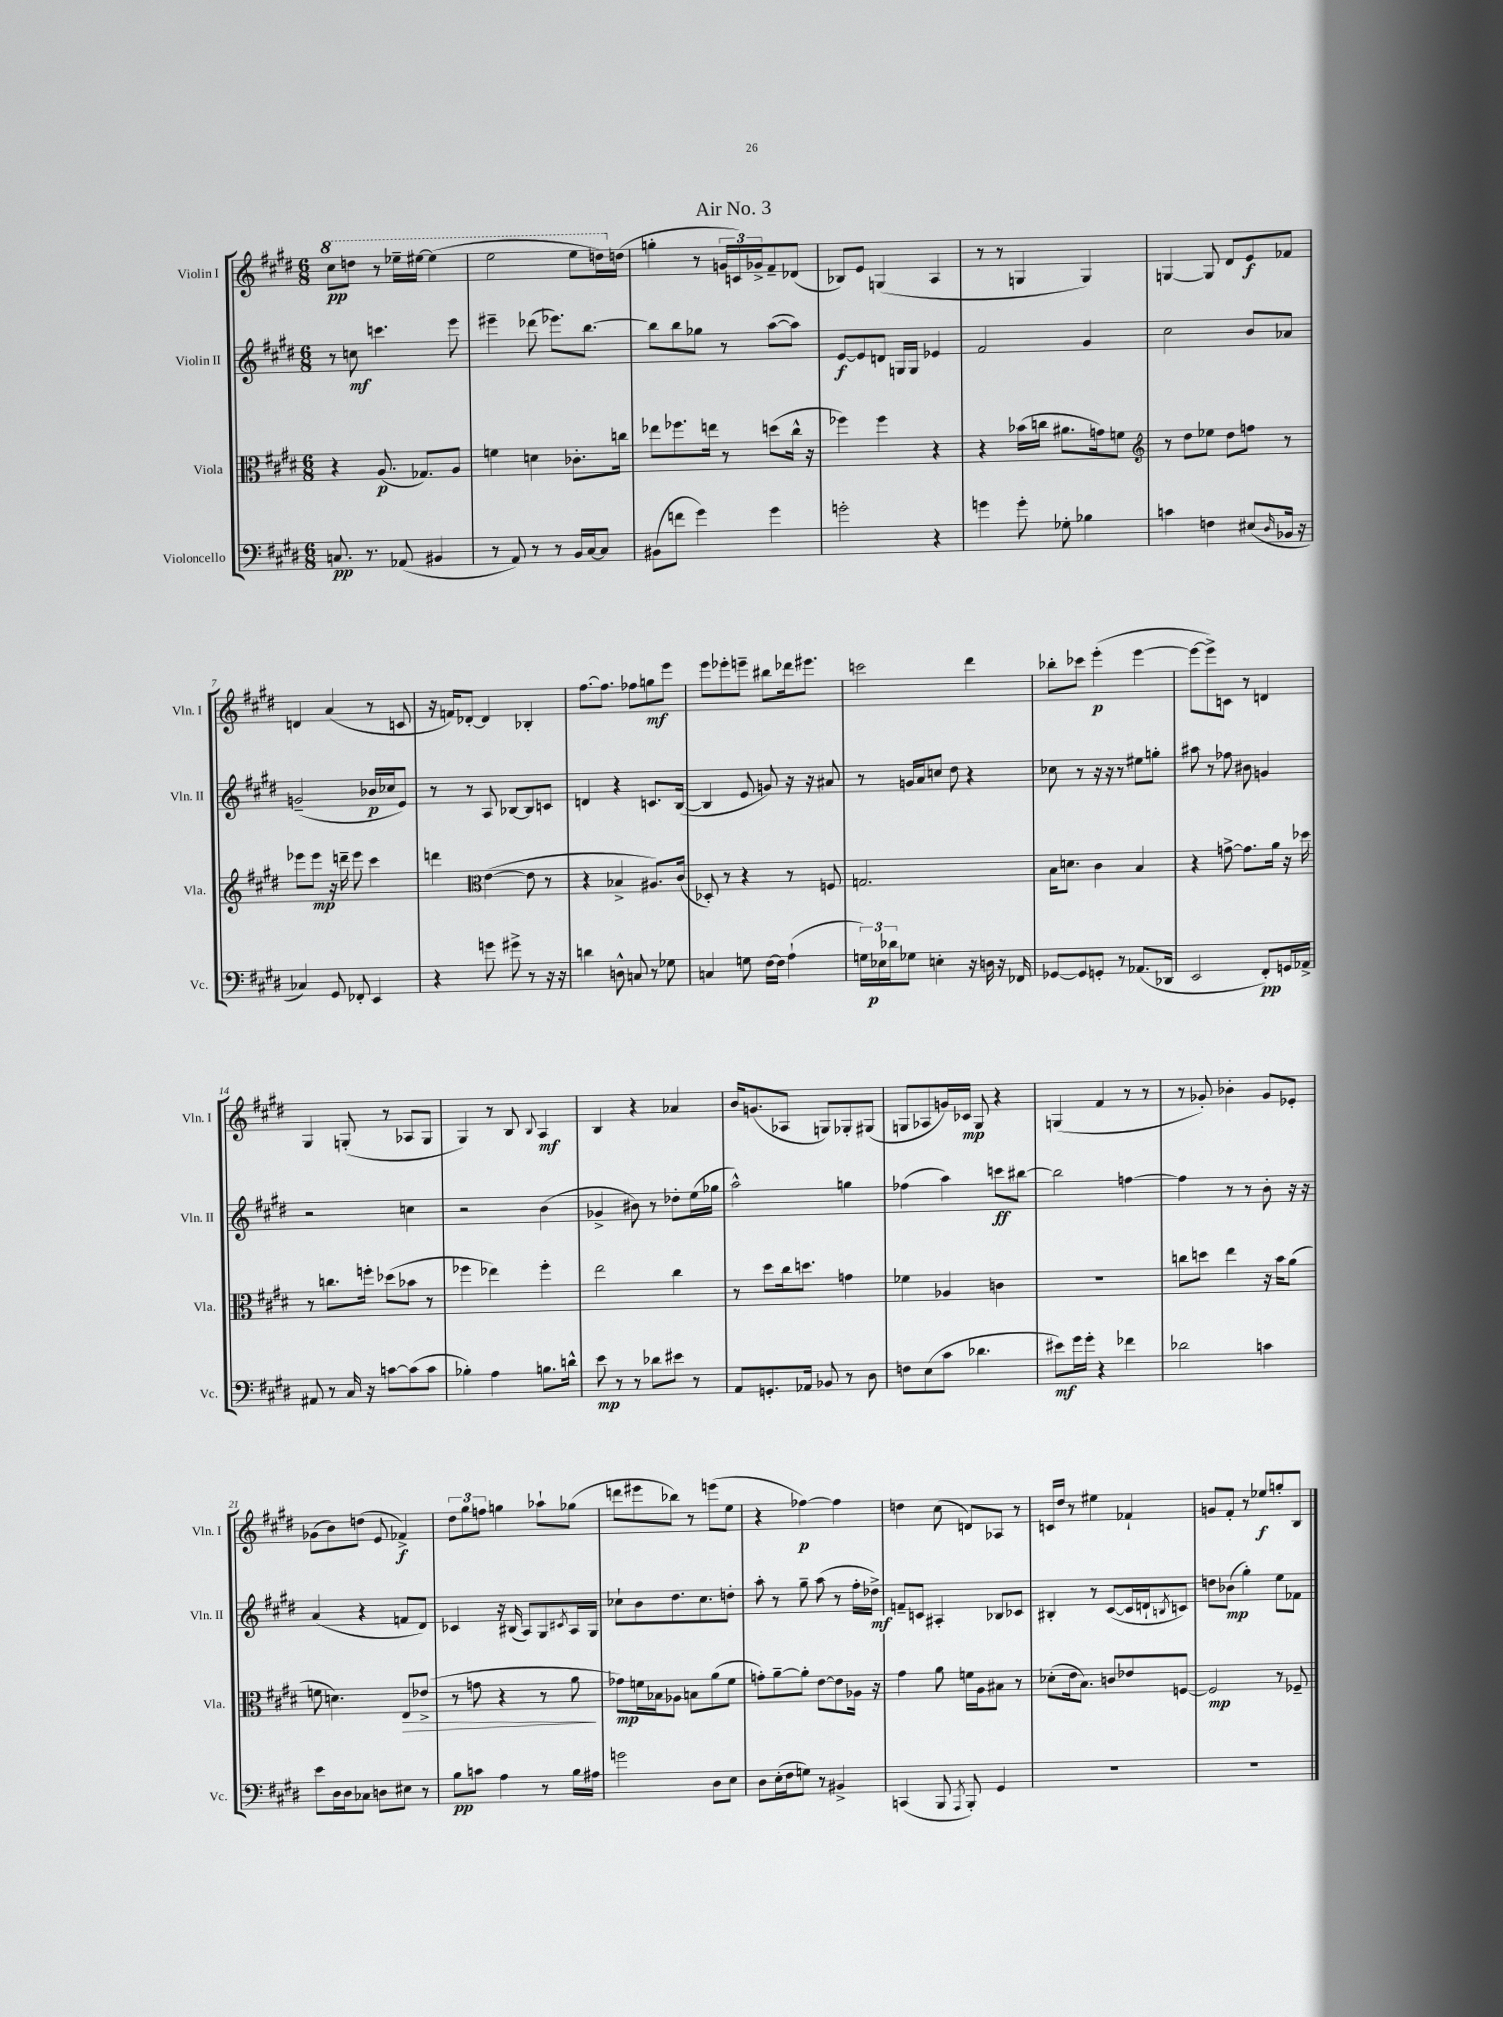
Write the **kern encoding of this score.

**kern	**dynam	**kern	**dynam	**kern	**dynam	**kern	**dynam
*part4	*part4	*part3	*part3	*part2	*part2	*part1	*part1
*staff4	*staff4	*staff3	*staff3	*staff2	*staff2	*staff1	*staff1
*I"Violoncello	*	*I"Viola	*	*I"Violin II	*	*I"Violin I	*
*I'Vc.	*	*I'Vla.	*	*I'Vln. II	*	*I'Vln. I	*
*clefF4	*	*clefC3	*	*clefG2	*	*clefG2	*
*k[f#c#g#d#]	*	*k[f#c#g#d#]	*	*k[f#c#g#d#]	*	*k[f#c#g#d#]	*
*M6/8	*	*M6/8	*	*M6/8	*	*M6/8	*
*	*	*	*	*	*	*8va	*
=1	=1	=1	=1	=1	=1	=1	=1
8.Cn/	pp	4r	.	8r	.	8ccc#\L	pp
.	.	.	.	8ccn\	mf	8dddn\J	.
8.r	.	.	.	.	.	.	.
.	.	(8.A/	p	4.cccn\	.	8r	.
(8AA-X/	.	.	.	.	.	16eee-X~\LL	.
.	.	8.G-X/L)	.	.	.	[16eee#X\JJ	.
4BB#X/	.	.	.	.	.	(4eee#\]	.
.	.	8A/J	.	8eee\	.	.	.
=2	=2	=2	=2	=2	=2	=2	=2
8r	.	4fn\	.	4eee#X~\	.	2eee\	.
8AA/)	.	.	.	.	.	.	.
8r	.	4dn\	.	(8ddd-X\	.	.	.
8r	.	.	.	8.eee-X\L)	.	.	.
16BB/LL	.	8.c-X'\L	.	.	.	8eee\L	.
[16C#/J	.	.	.	[8.bb\J	.	.	.
8C#/J]	.	.	.	.	.	16dddn\L)	.
*	*	*	*	*	*	*X8va	*
.	.	16ccn\Jk	.	.	.	(16ddn\JJ	.
=3	=3	=3	=3	=3	=3	=3	=3
(8BB#X\L	.	8ee-X\L	.	8bb\L]	.	4ggn'\	.
8fn\J	.	8.ff-X\	.	8bb\	.	.	.
4g#\)	.	.	.	8gg-X\J	.	8r	.
.	.	16een\Jk	.	.	.	.	.
.	.	8r	.	8r	.	24gn/LL	.
.	.	.	.	.	.	24cn/)	.
.	.	.	.	.	.	24g-X^/J	.
4g#\	.	(8ddn\L	.	([8aa\L	.	8f#~/	.
.	.	16cc#^^\Jk	.	8aa\J])	.	(8d-X/J	.
.	.	16r	.	.	.	.	.
=4	=4	=4	=4	=4	=4	=4	=4
2gn'\	.	4ff-X\)	.	[8e/L	f	8B-X/L)	.
.	.	.	.	8e/]	.	8e/J	.
.	.	4ff-\	.	8dn/J	.	(4Gn/	.
.	.	.	.	16Gn/LL	.	.	.
.	.	.	.	16G/JJ	.	.	.
4r	.	4r	.	4e-X/	.	4A/	.
=5	=5	=5	=5	=5	=5	=5	=5
4gn\	.	4r	.	2f#/	.	8r	.
.	.	.	.	.	.	8r	.
8g'\	.	(16b-X\LL	.	.	.	4Gn/	.
.	.	16ccn\JJ	.	.	.	.	.
8G-X'\	.	8.a#X\L	.	.	.	.	.
4B-X\	.	.	.	4g#/	.	4G/)	.
.	.	16gn\k)	.	.	.	.	.
.	.	8fn\J	.	.	.	.	.
=6	=6	=6	=6	=6	=6	=6	=6
*	*	*clefG2	*	*	*	*	*
4cn\	.	8r	.	2cc#\	.	[4Gn/	.
.	.	8dd#\L	.	.	.	.	.
4Fn\	.	8ee-X\J	.	.	.	8G/]	.
.	.	8dd#\L	.	.	.	8d#/L	.
(8E#X/L	.	8ffn\J	.	8b/L	.	8e/	f
16qqD#/	.	.	.	.	.	.	.
16BB-X/Jk	.	8r	.	8a-X/J	.	8f-X/J	.
16r	.	.	.	.	.	.	.
!!LO:LB:g=z
=7	=7	=7	=7	=7	=7	=7	=7
4C-X/)	.	8eee-X\L	.	(2gn~/	.	4dn/	.
.	.	8eee-\J	mp	.	.	.	.
8GG#/	.	16r	.	.	.	(4a/	.
.	.	16dddn~\	.	.	.	.	.
8FF-X'/	.	8eee-\	.	.	.	.	.
4EE/	.	4ccc#\	.	16b-X/LL	p	8r	.
.	.	.	.	16cc-X/J	.	.	.
.	.	.	.	8e/J)	.	8cn/	.
=8	=8	=8	=8	=8	=8	=8	=8
4r	.	4dddn\	.	8r	.	16r	.
.	.	.	.	.	.	16fn/KL)	.
.	.	.	.	8r	.	[8d-X'/J	.
*	*	*clefC3	*	*	*	*	*
8gn\	.	([4e\	.	8A/	.	4d-/]	.
8g#X^\	.	.	.	[8B-X/L	.	.	.
8r	.	8e\]	.	8B-/]	.	4B-X'/	.
16r	.	8r	.	8cn/J	.	.	.
16r	.	.	.	.	.	.	.
=9	=9	=9	=9	=9	=9	=9	=9
4dn\	.	4r	.	4dn/	.	[8.ff#\L	.
.	.	.	.	.	.	8.ff#\J]	.
8Dn^^\	.	4B-X^/	.	4r	.	.	.
8Cn/	.	.	.	.	.	8ff-X\L	.
8r	.	8.A#X/L)	.	8.cn/L	.	8ggn\	mf
8G-X\	.	.	.	.	.	8eee\J	.
.	.	(16c#/Jk	.	([16B/Jk	.	.	.
=10	=10	=10	=10	=10	=10	=10	=10
4Cn/	.	8D-X'/)	.	4B/]	.	8eee\L	.
.	.	8r	.	.	.	8eee-X'\	.
8Gn\	.	4r	.	8e/	.	8eeen~\J	.
[16F#\LL	.	.	.	8gn/)	.	8bb#X\L	.
16F#\JJ]	.	.	.	.	.	.	.
(4A`\	.	8r	.	16r	.	16ddd-X\k	.
.	.	.	.	16r	.	8.eee#X\J	.
.	.	8Fn/	.	8a#X/	.	.	.
=11	=11	=11	=11	=11	=11	=11	=11
24Gn\LL)	.	2.Gn/	.	8r	.	2cccn\	.
24E-X\	p	.	.	.	.	.	.
24d-X\J	.	.	.	.	.	.	.
8G-X\J	.	.	.	16gn/LL	.	.	.
.	.	.	.	16a/J	.	.	.
4En'\	.	.	.	8ccn/J	.	.	.
.	.	.	.	8dd#\	.	.	.
16r	.	.	.	4r	.	4ddd#\	.
16Dn\	.	.	.	.	.	.	.
16r	.	.	.	.	.	.	.
16FF-X/	.	.	.	.	.	.	.
=12	=12	=12	=12	=12	=12	=12	=12
[8GG-X/L	.	16B\KL	.	8cc-X\	.	8bb-X'\L	.
.	.	8.dn\J	.	.	.	.	.
8GG-/]	.	.	.	8r	.	8ccc-X\J	.
8GGn'/J	.	4c#\	.	16r	.	(4eee'\	p
.	.	.	.	16r	.	.	.
8r	.	.	.	8r	.	.	.
(8.AA-X/L	.	4B/	.	8ee#X\L	.	[4eee\	.
.	.	.	.	8ggn'\J	.	.	.
16DD-X/Jk	.	.	.	.	.	.	.
=13	=13	=13	=13	=13	=13	=13	=13
2EE/	.	4r	.	8aa#X\	.	8eee\L_	.
.	.	.	.	8r	.	8eee^\])	.
.	.	[8gn^\	.	8ff-X\	.	8cn\J	.
.	.	8.g\L]	.	8b#X\	.	8r	.
8FF#'/L)	pp	.	.	4gn/	.	4dn/	.
.	.	16a\Jk	.	.	.	.	.
16GGn/L	.	16r	.	.	.	.	.
16AA-X^/JJ	.	16dd-X\	.	.	.	.	.
!!LO:LB:g=z
=14	=14	=14	=14	=14	=14	=14	=14
8AA#X/	.	8r	.	2r	.	4G#/	.
8r	.	8.ccn\L	.	.	.	.	.
16C#/	.	.	.	.	.	(8Gn'/	.
16r	.	16ffn'\Jk	.	.	.	.	.
[8cn\L	.	(8dd-X\L	.	.	.	8r	.
(8c\]	.	8b-X\J	.	4ccn\	.	8A-X/L	.
8c\J	.	8r	.	.	.	8G/J	.
=15	=15	=15	=15	=15	=15	=15	=15
4B-X'\)	.	4ff-X\	.	2r	.	4G#/)	.
4A\	.	4ee-X\)	.	.	.	8r	.
.	.	.	.	.	.	8B/	.
.	.	.	.	.	.	8qqB/	.
8.Bn\L	.	4ff-'\	.	(4b\	.	4A/	mf
16dn^^\Jk	.	.	.	.	.	.	.
=16	=16	=16	=16	=16	=16	=16	=16
8e\	mp	2ee\	.	4g-X^/	.	4B/	.
8r	.	.	.	.	.	.	.
8r	.	.	.	8b#X\)	.	4r	.
8d-X\L	.	.	.	8r	.	.	.
8e#X\J	.	4cc#\	.	8dd-X'\L	.	4a-X/	.
8r	.	.	.	(16ee\L	.	.	.
.	.	.	.	16gg-X\JJ	.	.	.
=17	=17	=17	=17	=17	=17	=17	=17
8AA/L	.	8r	.	2aa^^\)	.	16b/KL	.
.	.	.	.	.	.	(8.gn/	.
8.GGn'/	.	8dd#\L	.	.	.	.	.
.	.	16cc#\k	.	.	.	8A-X/J	.
16AA-X/Jk	.	8.ddn\J	.	.	.	.	.
8BB-X/	.	.	.	.	.	8Gn/L)	.
8r	.	4gn\	.	4ggn\	.	8G-X'/	.
8D#\	.	.	.	.	.	(8G#X/J	.
=18	=18	=18	=18	=18	=18	=18	=18
8Fn\L	.	4f-X\	.	(4ff-X\	.	8Gn/L	.
(8E\	.	.	.	.	.	8A-X/	.
8c#\J	.	4A-X/	.	4aa\)	.	16gn/L)	.
.	.	.	.	.	.	16c-X/JJ	mp
4.d-X\	.	.	.	.	.	8G/	.
.	.	4cn\	.	8cccn\L	ff	4r	.
.	.	.	.	[8bb#X\J	.	.	.
=19	=19	=19	=19	=19	=19	=19	=19
8e#X\L)	mf	2.r	.	2bb#\]	.	(4Gn/	.
16g#\L	.	.	.	.	.	.	.
16g#'\JJ	.	.	.	.	.	.	.
4r	.	.	.	.	.	4f#/	.
4f-X\	.	.	.	[4ffn\	.	8r	.
.	.	.	.	.	.	8r	.
=20	=20	=20	=20	=20	=20	=20	=20
2d-X\	.	8ccn\L	.	4ff\]	.	8r	.
.	.	8ddn\J	.	.	.	8g-X'/)	.
.	.	4ee\	.	8r	.	4b-X'\	.
.	.	.	.	8r	.	.	.
4cn\	.	16r	.	8b'\	.	8g-/L	.
.	.	16b\KL	.	.	.	.	.
.	.	(8a\J	.	16r	.	8e-X'/J	.
.	.	.	.	16r	.	.	.
!!LO:LB:g=z
=21	=21	=21	=21	=21	=21	=21	=21
8e\L	.	8fn\	.	(4a/	.	(8g-X\L	.
16D#\L	.	4.dn\)	.	.	.	8b\)	.
16D#\J	.	.	.	.	.	.	.
8C-X\J	.	.	.	4r	.	(8ddn\J	.
8Dn\L	.	.	.	.	.	8e/	.
!	!	!	!LO:HP:b	!	!	!	!
8E#X\J	.	8E/L	>	8fn/L	.	4f-X^/)	f
8r	.	(8e-X^/J	.	8d#/J)	.	.	.
=22	=22	=22	=22	=22	=22	=22	=22
8B\L	pp	8r	.	4c-X/	.	12dd#\L	.
.	.	.	.	.	.	12gg#\	.
8cn\J	.	8gn\	.	.	.	.	.
.	.	.	.	.	.	12ffn\J	.
4A\	.	4r	.	16r	.	4ggn\	.
.	.	.	.	(16B#X/	.	.	.
.	.	.	.	8A/L)	.	.	.
8r	.	8r	.	8G#/	.	8aa-X`\L	.
.	.	.	.	8qc#X/	.	.	.
16B\LL	.	8a\	.	16A/L	.	(8gg-X\J	.
16A#X\JJ	.	.	.	16G#/JJ	.	.	.
.	.	.	]	.	.	.	.
=23	=23	=23	=23	=23	=23	=23	=23
2gn\	.	8g-X\L)	mp	8cc-X`\L	.	8dddn\L	.
.	.	16fn\L	.	8b\	.	8eee#X\	.
.	.	16B-X\J	.	.	.	.	.
.	.	8A-X\J	.	8.dd#\	.	8bb-X\J)	.
.	.	8Bn\L	.	.	.	8r	.
.	.	.	.	8.cc-\	.	.	.
8D#\L	.	(8a\	.	.	.	(8eeen\L	.
8E\J	.	8f\J	.	8ddn'\J	.	8ee\J	.
=24	=24	=24	=24	=24	=24	=24	=24
8D#\L	.	8gn'\L)	.	8aa'\	.	4r	.
(16E'\L	.	[8a~\	.	8r	.	.	.
16F#\J	.	.	.	.	.	.	.
8Gn\J)	.	8a'\J]	.	8gg#~\	.	[4ff-X\)	p
8r	.	[8e\L	.	(8aa\	.	.	.
4BB#X^/	.	8e\]	.	8r	.	4ff-\]	.
.	.	16A-X\Jk	.	16ff#'\LL	.	.	.
.	.	16r	.	16dd-X^\JJ)	mf	.	.
=25	=25	=25	=25	=25	=25	=25	=25
(4CCn/	.	4g#\	.	8fn~/L	.	4ddn\	.
.	.	.	.	8cn/J	.	.	.
8BBB/	.	8a\	.	4A#X'/	.	(8cc#\	.
8qAAA/	.	.	.	.	.	.	.
8BBB'/)	.	16fn\LL	.	.	.	8dn/L)	.
.	.	16A\J	.	.	.	.	.
4GG#/	.	8B#X\J	.	8B-X/L	.	8A-X/J	.
.	.	8r	.	8c-X/J	.	8r	.
=26	=26	=26	=26	=26	=26	=26	=26
2.r	.	(8d-X'\L	.	4B#X'/	.	16cn/LL	.
.	.	.	.	.	.	16dd#/JJ	.
.	.	16e\k	.	.	.	8r	.
.	.	8.B\J)	.	.	.	.	.
.	.	.	.	8r	.	4ee#X\	.
.	.	8cn/L	.	([8c#/L	.	.	.
.	.	8e-X/	.	16c#/L]	.	4f-X`/	.
.	.	.	.	16dn`/J	.	.	.
.	.	.	.	8qBn/	.	.	.
.	.	[8Fn/J	.	8cn/J)	.	.	.
=27	=27	=27	=27	=27	=27	=27	=27
2.r	.	2F/]	mp	8ddn\L	.	8gn/L	.
.	.	.	.	(8b-X\J	mp	8f#'/J	.
.	.	.	.	4gg#'\)	.	8r	.
.	.	.	.	.	.	8ee-X/L	f
.	.	8r	.	8ee\L	.	8ggn'/	.
.	.	8F-X~/	.	8f-X\J	.	8B/J	.
==	==	==	==	==	==	==	==
*-	*-	*-	*-	*-	*-	*-	*-
